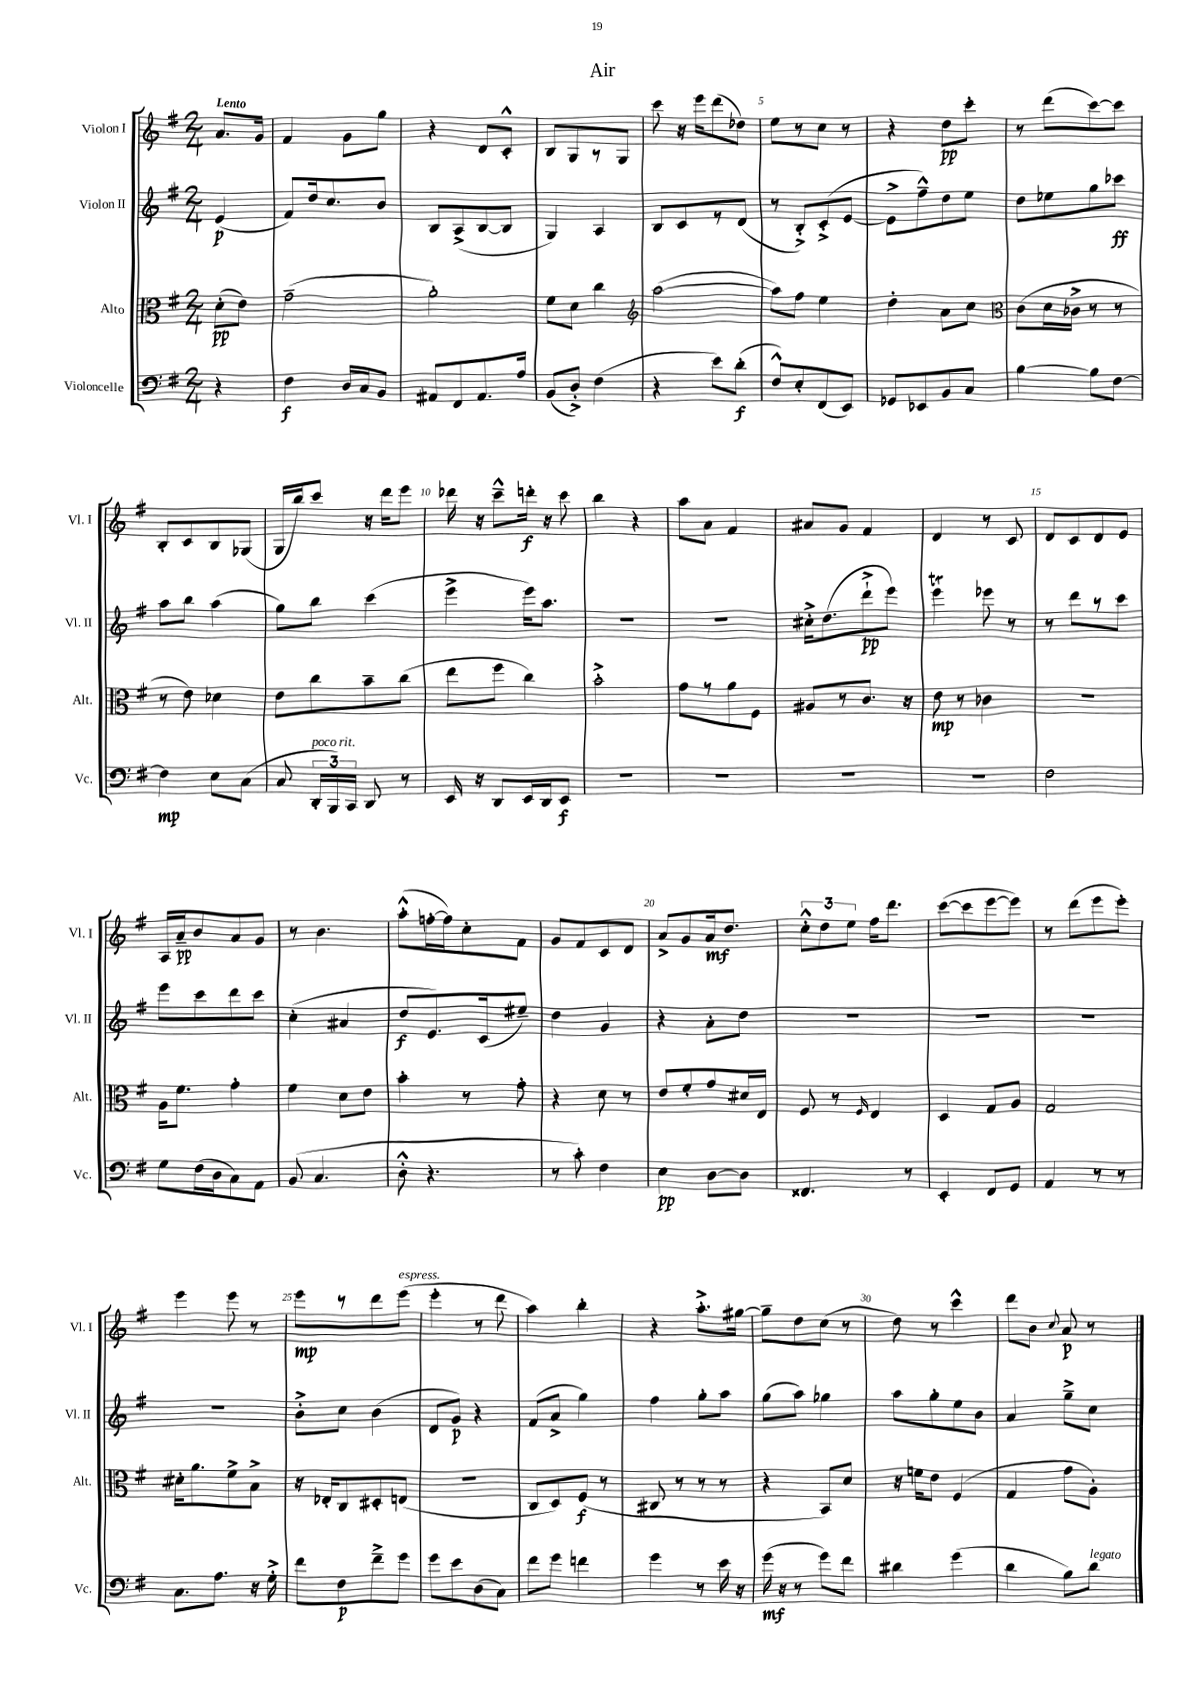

**kern	**dynam	**kern	**dynam	**kern	**dynam	**kern	**dynam
*part4	*part4	*part3	*part3	*part2	*part2	*part1	*part1
*staff4	*staff4	*staff3	*staff3	*staff2	*staff2	*staff1	*staff1
*I"Violoncelle	*	*I"Alto	*	*I"Violon II	*	*I"Violon I	*
*I'Vc.	*	*I'Alt.	*	*I'Vl. II	*	*I'Vl. I	*
*clefF4	*	*clefC3	*	*clefG2	*	*clefG2	*
*k[f#]	*	*k[f#]	*	*k[f#]	*	*k[f#]	*
*M2/4	*	*M2/4	*	*M2/4	*	*M2/4	*
=	=	=	=	=	=	=	=
!	!	!	!	!	!	!LO:TX:a:B:t=Lento	!
4r	.	(8d'\L	pp	(4e/	p	8.a/L	.
.	.	8e\J)	.	.	.	.	.
.	.	.	.	.	.	16g/Jk	.
=1	=1	=1	=1	=1	=1	=1	=1
4F#\	f	(2g~\	.	8f#/L)	.	4f#/	.
.	.	.	.	16dd/k	.	.	.
.	.	.	.	8.cc/	.	.	.
16D/LL	.	.	.	.	.	8g\L	.
16C/J	.	.	.	.	.	.	.
8BB/J	.	.	.	8b/J	.	8gg\J	.
=2	=2	=2	=2	=2	=2	=2	=2
8AA#X/L	.	2a'\)	.	8B/L	.	4r	.
8FF#/	.	.	.	(8A^/	.	.	.
8.AA#/	.	.	.	[8B/	.	8d/L	.
.	.	.	.	8B/J]	.	8c'^^/J	.
16A/Jk	.	.	.	.	.	.	.
=3	=3	=3	=3	=3	=3	=3	=3
(8BB/L	.	8f#\L	.	4G/)	.	8B/L	.
8D'^/J)	.	8d\J	.	.	.	8G/	.
(4F#\	.	4cc\	.	4A/	.	8r	.
.	.	.	.	.	.	8G/J	.
=4	=4	=4	=4	=4	=4	=4	=4
*	*	*clefG2	*	*	*	*	*
4r	.	([2aa\	.	8B/L	.	8ccc\	.
.	.	.	.	8c/	.	16r	.
.	.	.	.	.	.	16eee\KL	.
8e\L)	.	.	.	8r	.	(8ddd\	.
(8d'\J	f	.	.	(8d/J	.	8dd-X\J)	.
=5	=5	=5	=5	=5	=5	=5	=5
8F#^^/L)	.	8aa\L])	.	8r	.	8ee\L	.
8E'/	.	8ff#\J	.	8B'^/L)	.	8r	.
(8FF#/	.	4ee\	.	(8c'^/	.	8cc\J	.
8EE/J)	.	.	.	[8e/J	.	8r	.
=6	=6	=6	=6	=6	=6	=6	=6
8GG-X/L	.	4dd'\	.	8e^\L]	.	4r	.
8EE-X/	.	.	.	8ff#~^^\)	.	.	.
8BB/	.	8a\L	.	8dd\	.	8dd\L	pp
8C/J	.	8cc\J	.	8ee\J	.	8ccc'\J	.
=7	=7	=7	=7	=7	=7	=7	=7
*	*	*clefC3	*	*	*	*	*
[4B\	.	(8c\L	.	8dd\L	.	8r	.
.	.	16d\L	.	8ee-X\	.	(8ddd\L	.
.	.	16c-X^\JJ	.	.	.	.	.
8B\L]	.	8r	.	8gg\	.	[8ccc\)	.
[8F#\J	.	8r	.	8ccc-X\J	ff	8ccc\J]	.
!!LO:LB:g=z
=8	=8	=8	=8	=8	=8	=8	=8
4F#\]	mp	8r	.	8aa\L	.	8B'/L	.
.	.	8e\)	.	8bb\J	.	8c/	.
8E\L	.	4d-X\	.	(4aa\	.	8B/	.
(8C\J	.	.	.	.	.	(8G-X/J	.
=9	=9	=9	=9	=9	=9	=9	=9
8C/	.	8e\L	.	8gg\L)	.	16G/LL	.
.	.	.	.	.	.	16bb/J)	.
!LO:TX:a:i:t=poco rit.	!	!	!	!	!	!	!
24DD'/LL	.	8cc\	.	8bb\J	.	8ccc/J	.
24BBB/)	.	.	.	.	.	.	.
24CC/JJ	.	.	.	.	.	.	.
8DD/	.	8b~\	.	(4ccc\	.	16r	.
.	.	.	.	.	.	16ddd\KL	.
8r	.	(8cc\J	.	.	.	8eee\J	.
=10	=10	=10	=10	=10	=10	=10	=10
16EE/	.	8ee\L	.	4eee^\	.	16ddd-X\	.
16r	.	.	.	.	.	16r	.
8DD/L	.	8ff#\J	.	.	.	8ccc~^^\L	.
16EE/L	.	4cc\)	.	16eee\KL)	.	16dddn'\Jk	f
16DD/J	.	.	.	8.aa\J	.	16r	.
8EE/J	f	.	.	.	.	8ccc\	.
=11	=11	=11	=11	=11	=11	=11	=11
2r	.	2b'^\	.	2r	.	4bb\	.
.	.	.	.	.	.	4r	.
=12	=12	=12	=12	=12	=12	=12	=12
2r	.	8g\L	.	2r	.	8aa\L	.
.	.	8r	.	.	.	8a\J	.
.	.	8a\	.	.	.	4f#/	.
.	.	8F#\J	.	.	.	.	.
=13	=13	=13	=13	=13	=13	=13	=13
2r	.	8A#X/L	.	16cc#X'^\KL	.	8a#X/L	.
.	.	.	.	(8.dd\	.	.	.
.	.	8r	.	.	.	8g/J	.
.	.	8.c/J	.	8ddd`^\	pp	4f#/	.
.	.	.	.	8eee\J)	.	.	.
.	.	16r	.	.	.	.	.
=14	=14	=14	=14	=14	=14	=14	=14
2r	.	8e\	mp	4eeeT\	.	4d/	.
.	.	8r	.	.	.	.	.
.	.	4c-X\	.	8eee-X\	.	8r	.
.	.	.	.	8r	.	8c/	.
=15	=15	=15	=15	=15	=15	=15	=15
2F#\	.	2r	.	8r	.	8d/L	.
.	.	.	.	8ddd\L	.	8c/	.
.	.	.	.	8r	.	8d/	.
.	.	.	.	8ccc\J	.	8e/J	.
!!LO:LB:g=z
=16	=16	=16	=16	=16	=16	=16	=16
8G\L	.	16A\KL	.	8eee\L	.	16A/LL	.
.	.	8.f#\J	.	.	.	16a~/J	pp
(16F#\L	.	.	.	8ccc\	.	8b/	.
16D\J	.	.	.	.	.	.	.
8C\)	.	4g'\	.	8ddd\	.	8a/	.
8AA\J	.	.	.	8ccc\J	.	8g/J	.
=17	=17	=17	=17	=17	=17	=17	=17
(8BB/	.	4f#\	.	(4cc'\	.	8r	.
4.C/	.	.	.	.	.	4.b\	.
.	.	8d\L	.	4a#X/	.	.	.
.	.	8e\J	.	.	.	.	.
=18	=18	=18	=18	=18	=18	=18	=18
8D'^^\	.	4b'\	.	8dd/L	f	(8aa'^^\L	.
4.r	.	.	.	8.e/)	.	[16ffn'\L	.
.	.	.	.	.	.	16ff\J])	.
.	.	8r	.	.	.	8cc'\	.
.	.	.	.	(16c/k	.	.	.
.	.	8g'\	.	8ee#X~/J)	.	8f#\J	.
=19	=19	=19	=19	=19	=19	=19	=19
8r	.	4r	.	4dd\	.	8g/L	.
8c'\)	.	.	.	.	.	8f#/	.
4F#\	.	8d\	.	4g/	.	8c/	.
.	.	8r	.	.	.	8d/J	.
=20	=20	=20	=20	=20	=20	=20	=20
4E\	pp	8e/L	.	4r	.	8a^/L	.
.	.	8f#'/	.	.	.	8g/	.
[8D\L	.	8g/	.	8a'\L	.	16a/k	mf
.	.	.	.	.	.	8.dd/J	.
8D\J]	.	16d#X/L	.	8dd\J	.	.	.
.	.	16E/JJ	.	.	.	.	.
=21	=21	=21	=21	=21	=21	=21	=21
4.FF##X/	.	8F#/	.	2r	.	12cc'^^\L	.
.	.	.	.	.	.	12dd\	.
.	.	8r	.	.	.	.	.
.	.	.	.	.	.	12ee\J	.
.	.	16qqF#/	.	.	.	.	.
.	.	4E/	.	.	.	16ff#\KL	.
.	.	.	.	.	.	8.ddd\J	.
8r	.	.	.	.	.	.	.
=22	=22	=22	=22	=22	=22	=22	=22
4EE'/	.	4D/	.	2r	.	([8ccc\L	.
.	.	.	.	.	.	8ccc\]	.
8FF#/L	.	8G/L	.	.	.	[8eee\	.
8GG/J	.	8A/J	.	.	.	8eee\J])	.
=23	=23	=23	=23	=23	=23	=23	=23
4AA/	.	2G/	.	2r	.	8r	.
.	.	.	.	.	.	(8ddd\L	.
8r	.	.	.	.	.	8eee\	.
8r	.	.	.	.	.	8eee'\J)	.
!!LO:LB:g=z
=24	=24	=24	=24	=24	=24	=24	=24
8.C\L	.	16d#X'\KL	.	2r	.	4eee\	.
.	.	8.a\	.	.	.	.	.
8.A\J	.	.	.	.	.	.	.
.	.	8f#^\	.	.	.	8eee\	.
16r	.	8B^\J	.	.	.	8r	.
16G'^\	.	.	.	.	.	.	.
=25	=25	=25	=25	=25	=25	=25	=25
8f#\L	.	16r	.	8b'^\L	.	8eee\L	mp
.	.	16E-X'/KL	.	.	.	.	.
8F#\	p	8C/	.	8cc\J	.	8r	.
8f#~^\	.	8D#X'/	.	(4b\	.	8ddd\	.
!	!	!	!	!	!	!LO:TX:a:i:t=espress.	!
8g\J	.	(8En/J	.	.	.	(8eee\J	.
=26	=26	=26	=26	=26	=26	=26	=26
8g\L	.	2r	.	8d/L	.	4eee'\	.
8e\	.	.	.	8g/J)	p	.	.
(8D\	.	.	.	4r	.	8r	.
8C\J)	.	.	.	.	.	8ddd\	.
=27	=27	=27	=27	=27	=27	=27	=27
8f#\L	.	8C/L	.	(8f#/L	.	4aa\)	.
8g\J	.	8D/)	.	8a^/J	.	.	.
4fn\	.	(8F#/J	f	4gg\)	.	4bb'\	.
.	.	8r	.	.	.	.	.
=28	=28	=28	=28	=28	=28	=28	=28
4g\	.	8C#X/	.	4ff#\	.	4r	.
.	.	8r	.	.	.	.	.
8r	.	8r	.	8gg'\L	.	8.aa'^\L	.
16e\	.	8r	.	8aa\J	.	.	.
16r	.	.	.	.	.	[16gg#X\Jk	.
=29	=29	=29	=29	=29	=29	=29	=29
(16g\	mf	4r	.	(8gg\L	.	8gg#~\L]	.
16r	.	.	.	.	.	.	.
8r	.	.	.	8aa\J)	.	8dd\	.
8g\L)	.	8BB/L)	.	4gg-X\	.	(8cc\J	.
8f#\J	.	8d/J	.	.	.	8r	.
=30	=30	=30	=30	=30	=30	=30	=30
4d#X\	.	16r	.	8aa\L	.	8dd\)	.
.	.	16fn\KL	.	.	.	.	.
.	.	8e\J	.	8gg'\	.	8r	.
(4g\	.	(4F#/	.	8ee\	.	4ccc^^\	.
.	.	.	.	8b\J	.	.	.
=31	=31	=31	=31	=31	=31	=31	=31
4d\	.	4G/	.	4a/	.	8ddd\L	.
.	.	.	.	.	.	8b\J	.
.	.	.	.	.	.	8qqcc/	.
8B\L)	.	8g\L	.	8gg~^\L	.	8a/	p
!LO:TX:a:i:t=legato	!	!	!	!	!	!	!
8d\J	.	8A'\J)	.	8cc\J	.	8r	.
==	==	==	==	==	==	==	==
*-	*-	*-	*-	*-	*-	*-	*-
